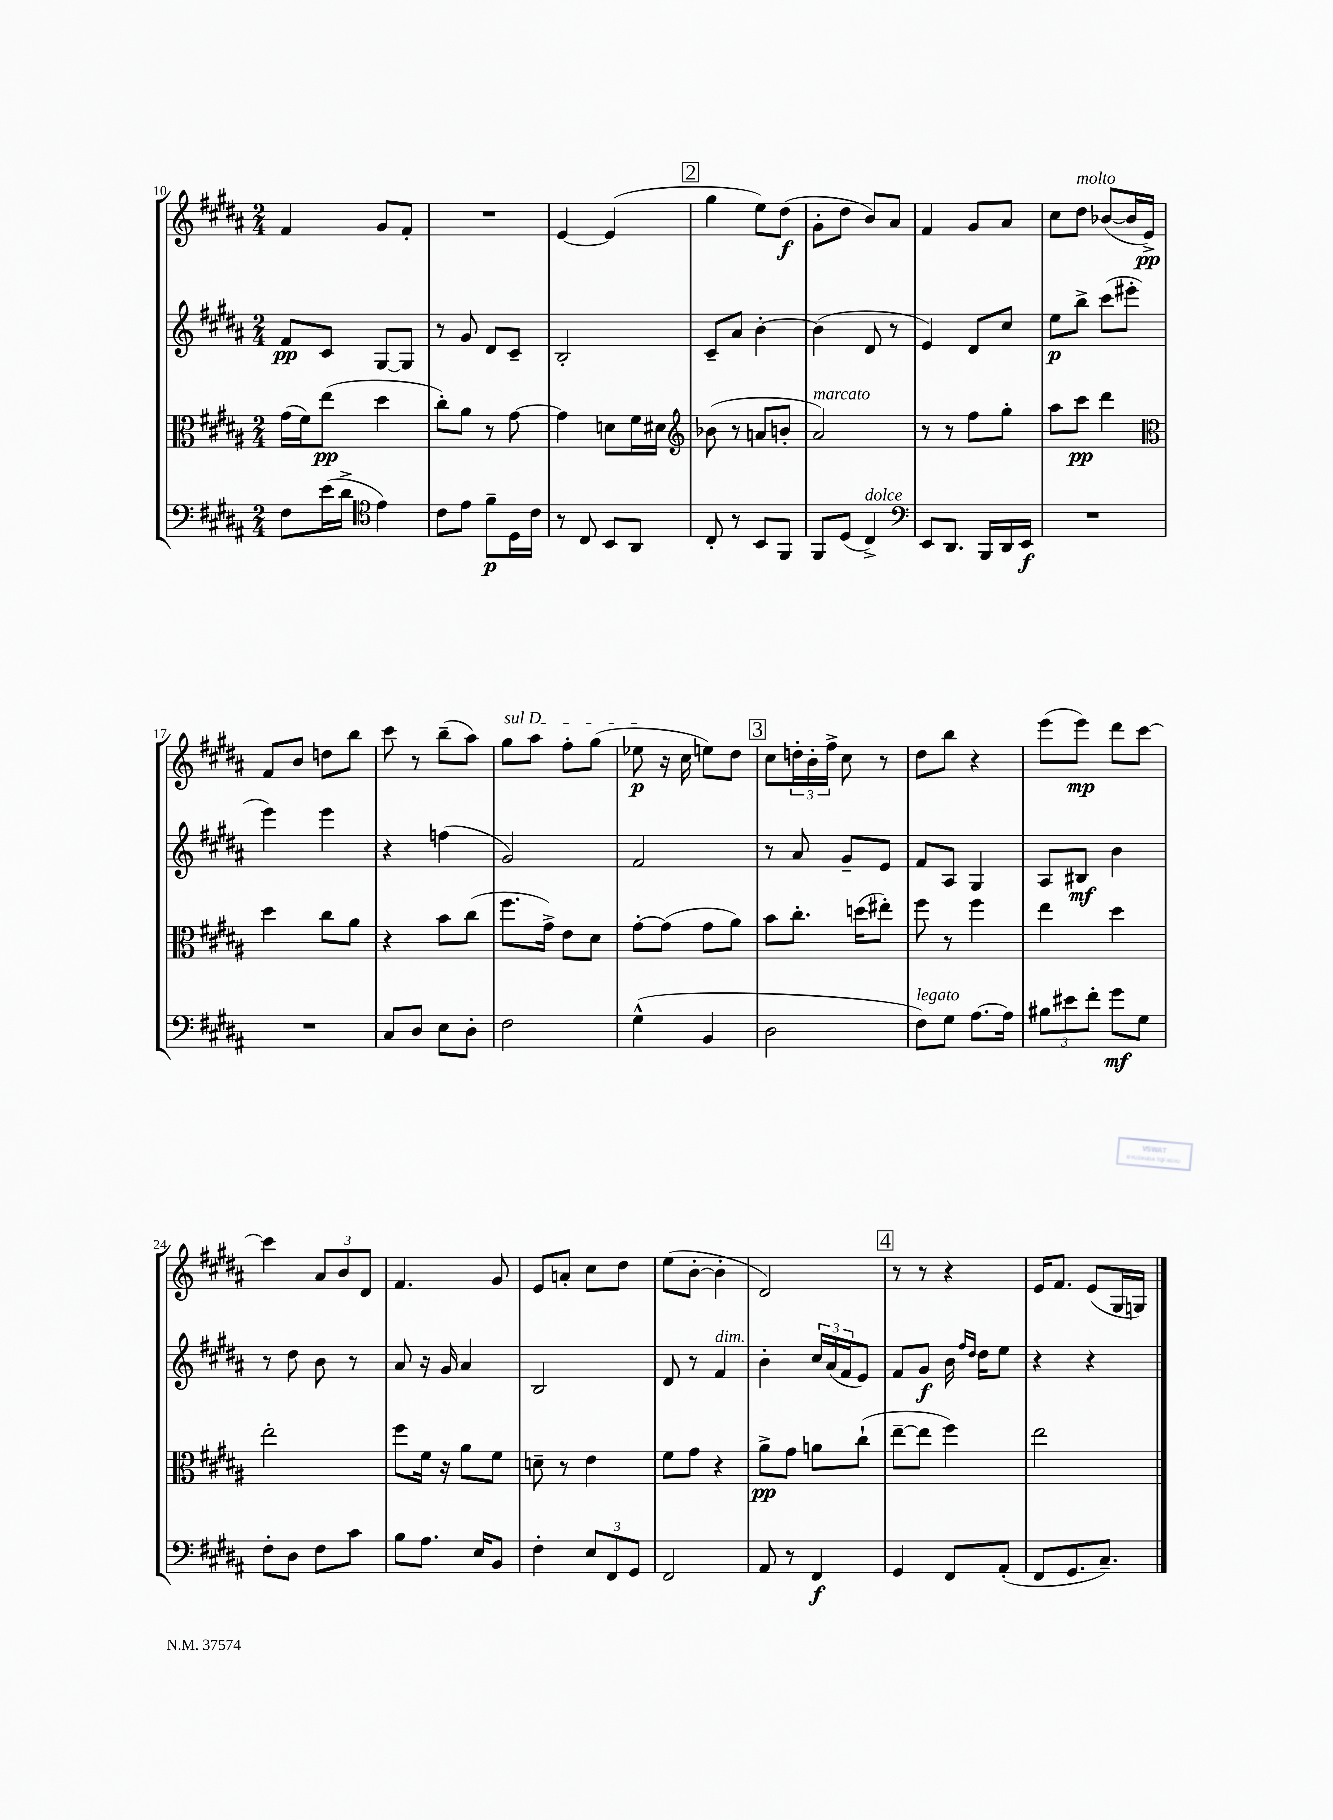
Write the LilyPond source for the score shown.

<<
\new StaffGroup <<
\new Staff = "s0" {
    \clef treble \key b \major \numericTimeSignature \time 2/4
    fis'4 gis'8 fis'8-. |
    R2 |
    e'4~ e'4( |
    \mark \markup { \box "2" } gis''4 e''8) dis''8\f( |
    gis'8-. dis''8 b'8) ais'8 |
    fis'4 gis'8 ais'8 |
    cis''8 dis''8^\markup { \italic "molto" } bes'8~( bes'16 e'16->\pp) |
    fis'8 b'8 d''8 b''8 |
    cis'''8 r8 b''8--( ais''8) |
    \once \override TextSpanner.bound-details.left.text = \markup { \italic "sul D" } gis''8\startTextSpan ais''8 fis''8-. gis''8( |
    ees''8\p\stopTextSpan r16 cis''16 e''8) dis''8 |
    \mark \markup { \box "3" } cis''8 \tuplet 3/2 { d''16-. b'16-. fis''16-> } cis''8 r8 |
    dis''8 b''8 r4 |
    e'''8( e'''8\mp) dis'''8 cis'''8~ |
    cis'''4 \tuplet 3/2 { ais'8 b'8 dis'8 } |
    fis'4. gis'8 |
    e'8 a'8-. cis''8 dis''8 |
    e''8( b'8~-. b'4-. |
    dis'2) |
    \mark \markup { \box "4" } r8 r8 r4 |
    e'16 fis'8. e'8( gis16 g16) \bar "|." |
}
\new Staff = "s1" {
    \clef treble \key b \major \numericTimeSignature \time 2/4
    fis'8\pp cis'8 gis8~ gis8 |
    r8 gis'8 dis'8 cis'8-- |
    b2-. |
    \mark \markup { \box "2" } cis'8-- ais'8 b'4~-. |
    b'4( dis'8 r8 |
    e'4) dis'8 cis''8 |
    e''8\p b''8-> cis'''8( eis'''8-. |
    e'''4) e'''4 |
    r4 f''4( |
    gis'2) |
    fis'2 |
    \mark \markup { \box "3" } r8 ais'8 gis'8-- e'8 |
    fis'8 ais8 gis4 |
    ais8 bis8\mf b'4 |
    r8 dis''8 b'8 r8 |
    ais'8 r16 gis'16 ais'4 |
    b2 |
    dis'8 r8 fis'4^\markup { \italic "dim." } |
    b'4-. \tuplet 3/2 { cis''16 ais'16( fis'16 } e'8) |
    \mark \markup { \box "4" } fis'8 gis'8\f b'16 \grace { fis''16 dis''16 } dis''16 e''8 |
    r4 r4 \bar "|." |
}
\new Staff = "s2" {
    \clef alto \key b \major \numericTimeSignature \time 2/4
    gis'16( fis'16) e''8\pp( dis''4 |
    cis''8-.) ais'8 r8 gis'8~ |
    gis'4 d'8 fis'16 dis'16 |
    \mark \markup { \box "2" } \clef treble bes'8( r8 a'8 b'8-. |
    ais'2^\markup { \italic "marcato" }) |
    r8 r8 fis''8 gis''8-. |
    ais''8 cis'''8\pp dis'''4 |
    \clef alto dis''4 cis''8 ais'8 |
    r4 b'8 cis''8( |
    fis''8. gis'16->) e'8 dis'8 |
    gis'8~-. gis'8( gis'8 ais'8) |
    \mark \markup { \box "3" } b'8 cis''8.-. d''16( eis''8-.) |
    fis''8 r8 fis''4 |
    e''4 dis''4 |
    e''2-. |
    fis''8 fis'16 r16 ais'8 fis'8 |
    d'8-- r8 e'4 |
    fis'8 gis'8 r4 |
    ais'8->\pp gis'8 a'8 cis''8-!( |
    \mark \markup { \box "4" } e''8~-- e''8 fis''4) |
    e''2 \bar "|." |
}
\new Staff = "s3" {
    \clef bass \key b \major \numericTimeSignature \time 2/4
    fis8 e'16( dis'16-> \clef tenor e'4) |
    cis'8 e'8 fis'8--\p dis16 cis'16 |
    r8 cis8 b,8 ais,8 |
    \mark \markup { \box "2" } cis8-. r8 b,8 fis,8 |
    fis,8 dis8( cis4->^\markup { \italic "dolce" }) |
    \clef bass e,8 dis,8. b,,16 dis,16 e,16\f |
    R2 |
    R2 |
    cis8 dis8 e8 dis8-. |
    fis2 |
    gis4-^( b,4 |
    \mark \markup { \box "3" } dis2 |
    fis8^\markup { \italic "legato" }) gis8 ais8.~ ais16 |
    \tuplet 3/2 { bis8 eis'8 fis'8-. } gis'8\mf gis8 |
    fis8-. dis8 fis8 cis'8 |
    b8 ais8. e16 b,8 |
    fis4-. \tuplet 3/2 { e8 fis,8 gis,8 } |
    fis,2 |
    ais,8 r8 fis,4\f |
    \mark \markup { \box "4" } gis,4 fis,8 ais,8-.( |
    fis,8 gis,8. cis8.--) \bar "|." |
}
>>
>>
\layout { \context { \Score currentBarNumber = #10 } }
